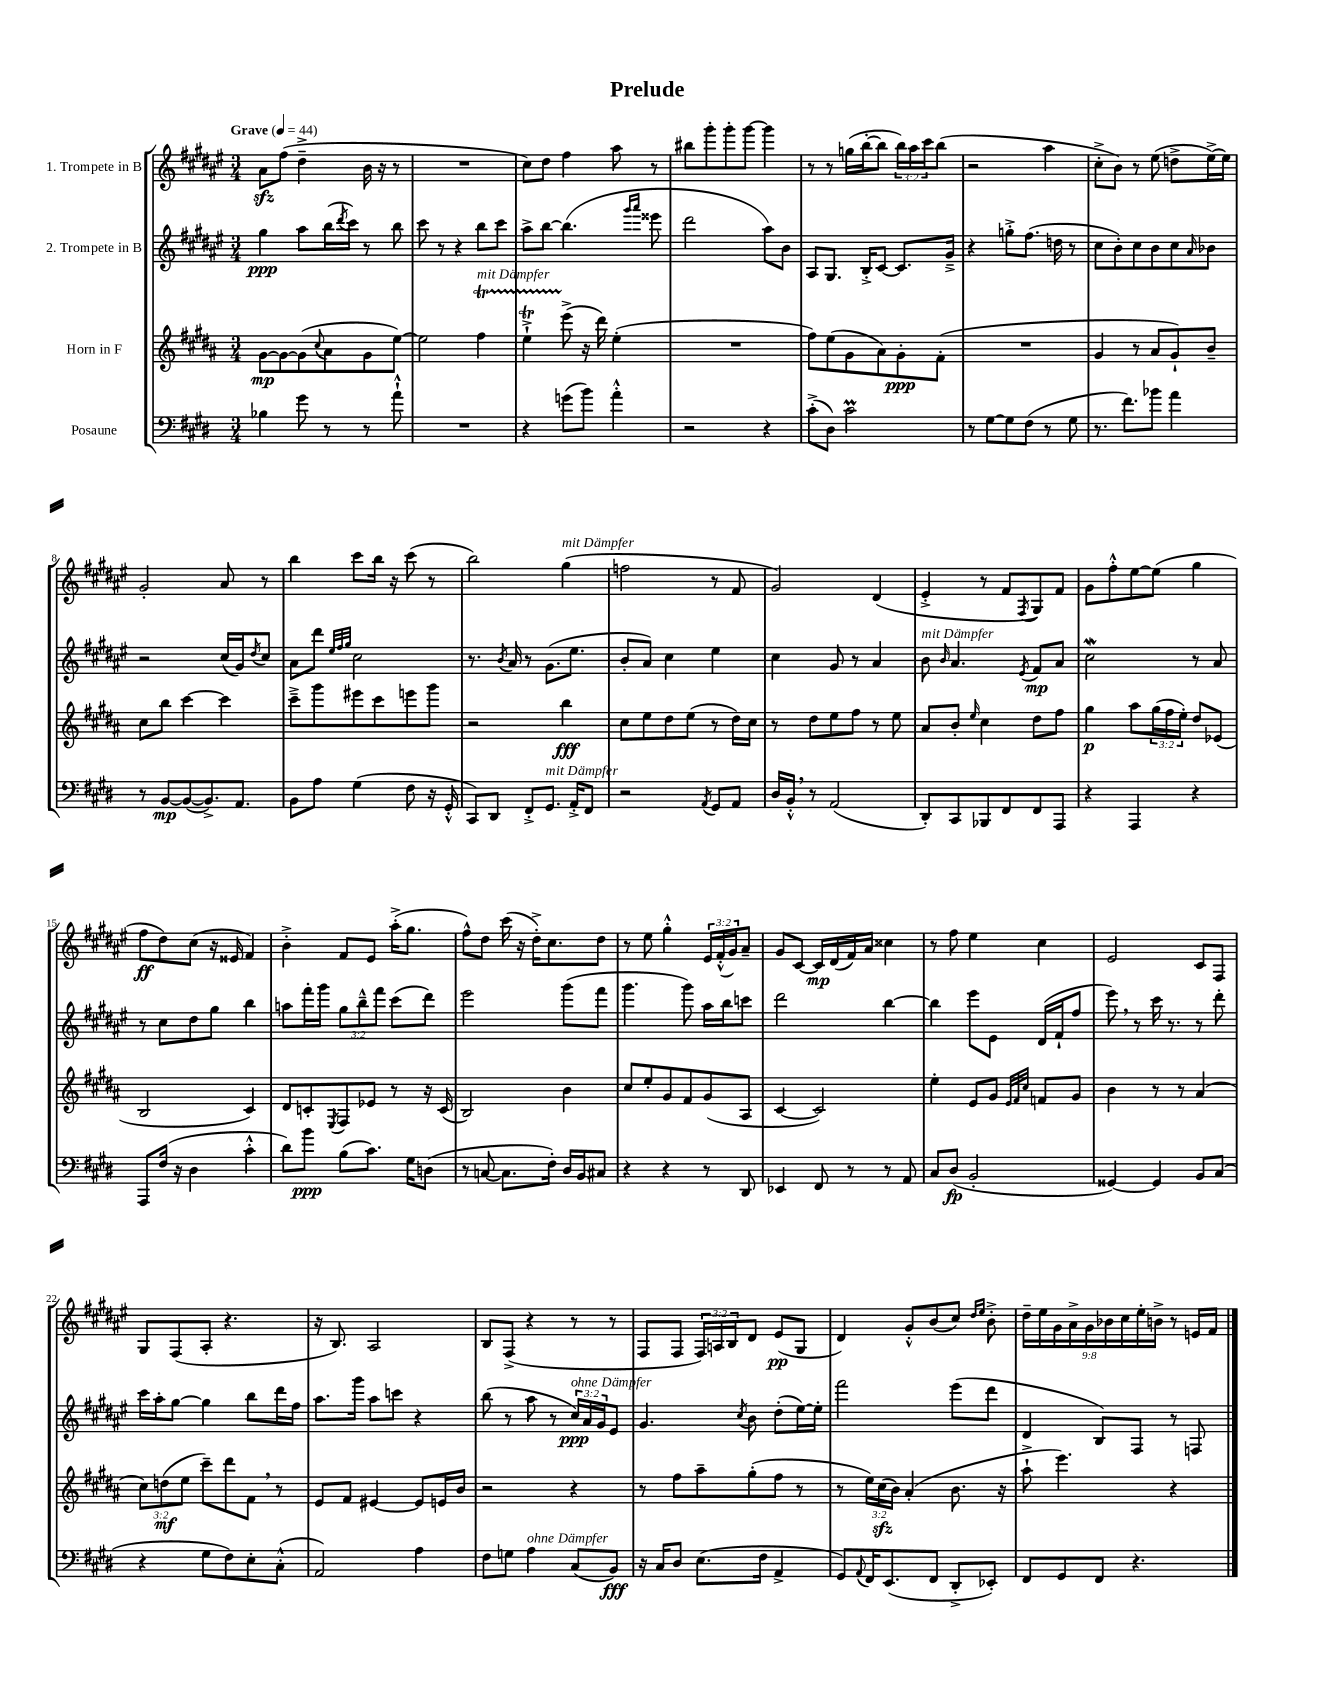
\header { title = "Prelude" }
<<
\new StaffGroup <<
\new Staff = "s0" \with { instrumentName = "1. Trompete in B" } {
    \clef treble \key fis \major \numericTimeSignature \time 3/4 \override Staff.TupletNumber.text = #tuplet-number::calc-fraction-text \tempo "Grave" 4 = 44
    ais'8\sfz fis''8( dis''4---> b'16 r16 r8 |
    R2. |
    cis''8) dis''8 fis''4 ais''8 r8 |
    bis''8 gis'''8-. gis'''8-. gis'''8~ gis'''4 |
    r8 r8 g''16( b''16~-. b''8 \tuplet 3/2 { b''16) ais''16 cis'''16 } b''8( |
    r2 ais''4 |
    cis''8-.-> b'8) r8 eis''8( d''8-> eis''16~->) eis''16 |
    gis'2-. ais'8 r8 |
    b''4 cis'''8 b''16 r16 cis'''8( r8 |
    b''2) gis''4^\markup { \italic "mit Dämpfer" }( |
    f''2 r8 fis'8 |
    gis'2) dis'4( |
    eis'4-.-> r8 fis'8 \acciaccatura { fis8 } gis8) fis'8 |
    gis'8 fis''8-.-^ eis''8~ eis''8( gis''4 |
    fis''8\ff dis''8) cis''8( r16 eisis'16 fis'4) |
    b'4-.-> fis'8 eis'8 ais''16-.->( gis''8. |
    fis''8-^) dis''8 cis'''16( r16 dis''16-.->) cis''8. dis''8 |
    r8 eis''8 gis''4-.-^ \tuplet 3/2 { eis'16 fis'16-.-^( gis'16) } ais'8-- |
    gis'8 cis'8~ cis'16\mp dis'16( fis'16) ais'16 cisis''4 |
    r8 fis''8 eis''4 cis''4 |
    eis'2 cis'8 fis8 |
    gis8 fis8( ais8-. r4. |
    r16 b8.) ais2 |
    b8 fis8->( r4 r8 r8 |
    fis8 fis8 \tuplet 3/2 { fis16) a16 b16 } dis'8 eis'8\pp( gis8 |
    dis'4) gis'8-.-^ b'8( cis''8) \grace { dis''16 eis''16 } b'8-.-> |
    \tuplet 9/8 { dis''16-- eis''16 gis'16 ais'16-> gis'16 bes'16 cis''16 eis''16-. b'16-> } r8 e'16 fis'16 \bar "|." |
}
\new Staff = "s1" \with { instrumentName = "2. Trompete in B" } {
    \clef treble \key fis \major \numericTimeSignature \time 3/4 \override Staff.TupletNumber.text = #tuplet-number::calc-fraction-text
    gis''4\ppp ais''8 b''16( \acciaccatura { dis'''8 } cis'''16) r8 b''8 |
    cis'''8 r8 r4 b''8 cis'''8 |
    ais''8-> b''8~ b''4.( \grace { gis'''16 ais'''16 } eisis'''8 |
    dis'''2 ais''8) b'8 |
    ais8 gis8. b16-.-> cis'8~ cis'8. gis'16---> |
    r4 g''8-.-> fis''8.( d''16 r8 |
    cis''8 b'8-.) cis''8 b'8 cis''8 \grace { ais'16 } bes'8 |
    r2 cis''16( gis'16) \acciaccatura { dis''8 } cis''8 |
    ais'8 dis'''8 \grace { eis''32 fis''32 gis''32 } cis''2 |
    r8. \acciaccatura { b'8 } ais'16 r8 gis'8.( eis''8. |
    b'8-. ais'8) cis''4 eis''4 |
    cis''4 gis'8 r8 ais'4 |
    b'8^\markup { \italic "mit Dämpfer" } \grace { b'16 } ais'4. \acciaccatura { eis'8 } fis'8\mp ais'8 |
    cis''2\mordent r8 ais'8 |
    r8 cis''8 dis''8 gis''8 b''4 |
    a''8 fis'''16-. gis'''16 \tuplet 3/2 { gis''8 b''8---^ fis'''8 } cis'''8( dis'''8) |
    eis'''2 gis'''8( fis'''8 |
    gis'''4. gis'''8) ais''16 b''16 c'''8 |
    dis'''2 b''4~ |
    b''4 eis'''8 eis'8 dis'16( fis'16-! fis''8 |
    eis'''8) \breathe r8 cis'''16 r8. r8 dis'''8-. |
    cis'''16 ais''16-. gis''8~ gis''4 b''8 dis'''16 fis''16 |
    ais''8. gis'''16 ais''8 c'''8 r4 |
    b''8( r8 ais''8 r8 \tuplet 3/2 { cis''16\ppp^\markup { \italic "ohne Dämpfer" }) ais'16 gis'16 } eis'8 |
    gis'4. \acciaccatura { cis''8 } b'8 dis''8-.( eis''16~) eis''16-. |
    fis'''2 eis'''8( dis'''8 |
    dis'4 b8) fis8 r8 f8 \bar "|." |
}
\new Staff = "s2" \with { instrumentName = "Horn in F" } {
    \clef treble \key b \major \numericTimeSignature \time 3/4 \override Staff.TupletNumber.text = #tuplet-number::calc-fraction-text
    gis'8~\mp gis'8~ gis'8( \appoggiatura { cis''8 } ais'8 gis'8 e''8~) |
    e''2 fis''4\startTrillSpan^\markup { \italic "mit Dämpfer" } |
    e''4-!->\trill e'''8->\stopTrillSpan( r16 dis'''16) e''4-.( |
    R2. |
    fis''8) e''8( gis'8 ais'8) gis'8-.\ppp fis'8-.( |
    R2. |
    gis'4 r8 ais'8 gis'8-!) b'8-- |
    cis''8 b''8 cis'''4~ cis'''4 |
    cis'''8---> gis'''8 eis'''8 cis'''8 e'''8 gis'''8 |
    r2 b''4\fff |
    cis''8 e''8 dis''8 e''8( r8 dis''16) cis''16 |
    r8 dis''8 e''8 fis''8 r8 e''8 |
    ais'8 b'8-. \grace { e''16 } cis''4 dis''8 fis''8 |
    gis''4\p ais''8 \tuplet 3/2 { gis''16( fis''16 e''16-.) } dis''8 ees'8( |
    b2 cis'4) |
    dis'8 c'8-. \acciaccatura { e8 } fis8 ees'8 r8 r16 c'16( |
    b2) b'4 |
    cis''8 e''8-. gis'8 fis'8 gis'8( ais8 |
    cis'4~ cis'2) |
    e''4-. e'8 gis'8 \grace { e'32 fis'32 cis''32 } f'8 gis'8 |
    b'4 r8 r8 ais'4( |
    \tuplet 3/2 { cis''8) d''8\mf( e''8 } cis'''8--) dis'''8 fis'8 \breathe r8 |
    e'8 fis'8 eis'4~ eis'8 e'16 b'16 |
    r2 r4 |
    r8 fis''8 ais''8-- gis''8-.( fis''8 r8 |
    r8 \tuplet 3/2 { e''16) cis''16\sfz( b'16) } ais'4-.( b'8. r16 |
    ais''8-!-> e'''4.) r4 \bar "|." |
}
\new Staff = "s3" \with { instrumentName = "Posaune" } {
    \clef bass \key e \major \numericTimeSignature \time 3/4
    bes4 gis'8 r8 r8 a'8-!-^ |
    R2. |
    r4 g'8( b'8) a'4-.-^ |
    r2 r4 |
    cis'8-.->( dis8) cis'2\prall |
    r8 gis8~ gis8 fis8( r8 gis8 |
    r8. fis'8.) bes'8 a'4 |
    r8 b,8~\mp b,8~( b,8.->) a,8. |
    b,8 a8 gis4( fis8 r16 gis,16-.-^ |
    cis,8) dis,8 fis,8-.-> gis,8.^\markup { \italic "mit Dämpfer" } a,16-.-> fis,8 |
    r2 \acciaccatura { a,8 } gis,8 a,8 |
    dis16 b,16-.-^ \breathe r8 a,2( |
    dis,8-.) cis,8 bes,,8 fis,8 fis,8 a,,8 |
    r4 a,,4 r4 |
    a,,8 fis16( r16 dis4 cis'4-.-^ |
    dis'8) b'8\ppp b8( cis'8.) gis16 d8( |
    r8 c8~ c8. fis16-.) dis16 b,16 cis8 |
    r4 r4 r8 dis,8 |
    ees,4 fis,8 r8 r8 a,8 |
    cis8 dis8\fp( b,2-. |
    gisis,4~) gisis,4 b,8 cis8( |
    r4 gis8 fis8) e8-. cis8-.-^( |
    a,2) a4 |
    fis8 g8 a4^\markup { \italic "ohne Dämpfer" } cis8( b,8\fff) |
    r16 cis16 dis8 e8.( fis16 a,4-> |
    gis,8) \appoggiatura { a,8 } fis,16 e,8.( fis,8 dis,8-.-> ees,8-.) |
    fis,8 gis,8 fis,8 r4. \bar "|." |
}
>>
>>
